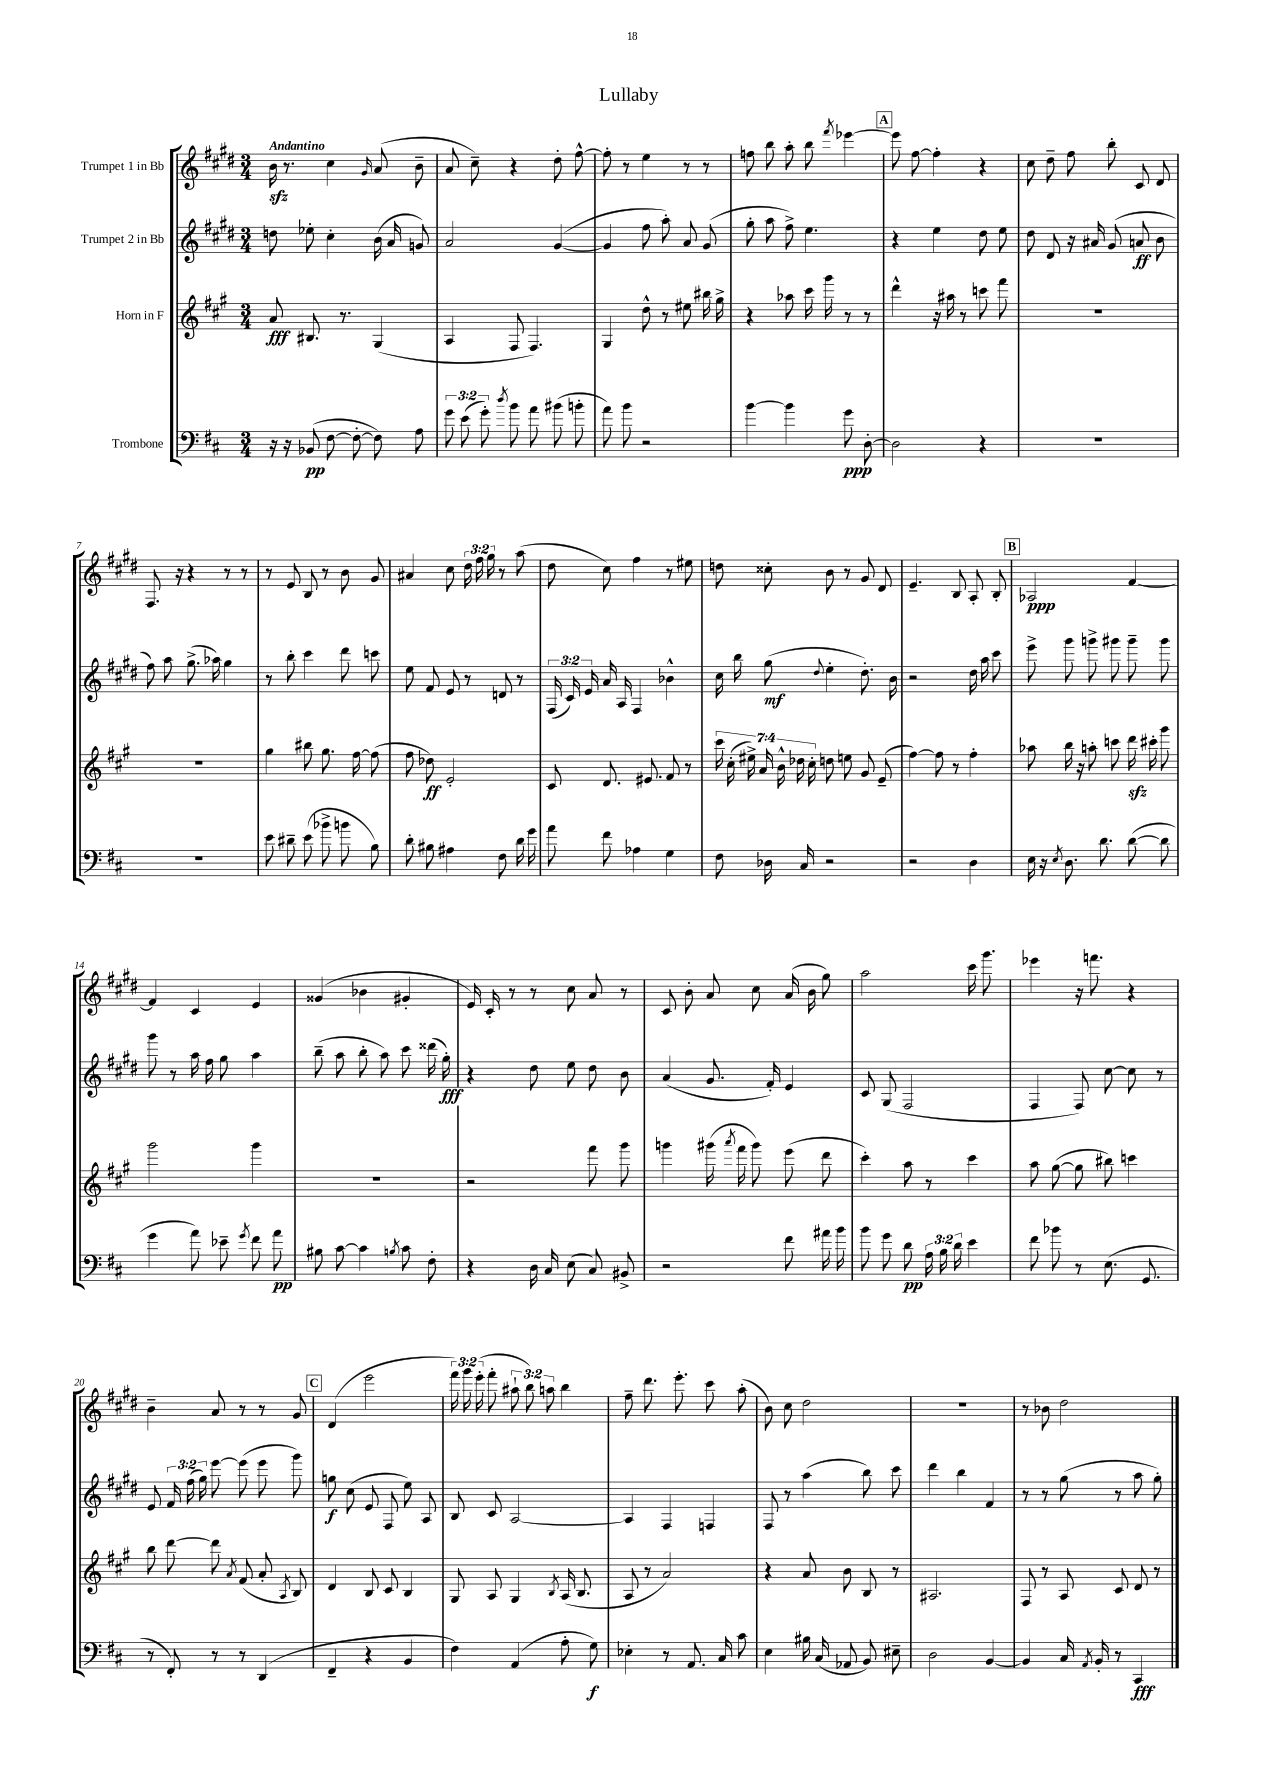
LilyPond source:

\header { title = "Lullaby" }
<<
\new StaffGroup <<
\new Staff = "s0" \with { instrumentName = "Trumpet 1 in Bb" } {
    \clef treble \key e \major \numericTimeSignature \time 3/4 \override Staff.TupletNumber.text = #tuplet-number::calc-fraction-text \tempo "Andantino"
    \autoBeamOff b'16\sfz r8. cis''4 \grace { gis'16 } a'8( b'8-- |
    a'8 cis''8--) r4 dis''8-. fis''8~-^ |
    fis''8-. r8 e''4 r8 r8 |
    f''8 b''8 a''8-. b''8 \acciaccatura { fis'''8 } ees'''4~ |
    \mark \markup { \box "A" } ees'''8 fis''8~ fis''4-. r4 |
    cis''8 dis''8-- fis''8 b''8-. cis'8 dis'8 |
    fis8. r16 r4 r8 r8 |
    r8 e'8 b8 r8 b'8 gis'8 |
    ais'4 cis''8 \tuplet 3/2 { dis''16 fis''16 gis''16 } r8 a''8( |
    dis''8 cis''8) fis''4 r8 eis''8 |
    d''8 cisis''8-. b'8 r8 gis'8 dis'8 |
    e'4.-- b8 a8-. b8-. |
    \mark \markup { \box "B" } aes2\ppp fis'4~ |
    fis'4 cis'4 e'4 |
    gisis'4( bes'4 gis'4-. |
    e'16) cis'16-. r8 r8 cis''8 a'8 r8 |
    cis'8 b'8-. a'8 cis''8 a'16( b'16 gis''8) |
    a''2 cis'''16 gis'''8. |
    ees'''4 r16 f'''8. r4 |
    b'4-- a'8 r8 r8 gis'8 |
    \mark \markup { \box "C" } dis'4( e'''2 |
    \tuplet 3/2 { fis'''16) gis'''16 e'''16-.( } fis'''8-. \tuplet 3/2 { ais''8-! b''8) a''8 } b''4 |
    fis''8-- dis'''8. e'''8.-. cis'''8 a''8-.( |
    b'8) cis''8 dis''2 |
    R2. |
    r8 bes'8 dis''2 \bar "|." |
}
\new Staff = "s1" \with { instrumentName = "Trumpet 2 in Bb" } {
    \clef treble \key e \major \numericTimeSignature \time 3/4 \override Staff.TupletNumber.text = #tuplet-number::calc-fraction-text
    \autoBeamOff d''8 ees''8-. cis''4-. b'16( a'16 g'8) |
    a'2 gis'4~( |
    gis'4 fis''8 a''8-.) a'8 gis'8( |
    gis''8-. a''8 fis''8->) e''4. |
    \mark \markup { \box "A" } r4 e''4 dis''8 e''8 |
    dis''8 dis'8 r16 ais'16 gis'8( a'8\ff b'8 |
    fis''8) a''8 gis''8.->( aes''16) gis''4 |
    r8 b''8-. cis'''4 dis'''8 c'''8 |
    e''8 fis'8 e'8 r8 d'8 r8 |
    \tuplet 3/2 { fis16( cis'16) e'16 } a'16 a16 fis4 bes'4-^ |
    cis''16 b''16 gis''8\mf( \appoggiatura { dis''8 } e''4-. dis''8.-.) b'16 |
    r2 dis''16 a''16 cis'''8 |
    \mark \markup { \box "B" } e'''8-> gis'''8 g'''8-> gis'''8 gis'''8-- gis'''8 |
    gis'''8 r8 a''16 fis''16 gis''8 a''4 |
    b''8--( a''8 b''8-. a''8) cis'''8 disis'''16( gis''16-.\fff) |
    r4 dis''8 e''8 dis''8 b'8 |
    a'4( gis'8. fis'16-.) e'4 |
    cis'8 gis8( fis2 |
    fis4 fis8) cis''8~ cis''8 r8 |
    e'8 \tuplet 3/2 { fis'16 fis''16( gis''16) } e'''8~ e'''8( e'''8 gis'''8) |
    \mark \markup { \box "C" } g''8\f cis''8( e'8 fis8 e''8) a8 |
    b8 cis'8 a2~ |
    a4 fis4 f4 |
    fis8 r8 a''4( b''8) cis'''8 |
    dis'''4 b''4 fis'4 |
    r8 r8 gis''8( r8 a''8 gis''8-.) \bar "|." |
}
\new Staff = "s2" \with { instrumentName = "Horn in F" } {
    \clef treble \key a \major \numericTimeSignature \time 3/4 \override Staff.TupletNumber.text = #tuplet-number::calc-fraction-text
    \autoBeamOff a'8\fff bis8. r8. gis4( |
    a4 fis8 fis4.) |
    gis4 d''8-^ r8 eis''8 bis''16 gis''16-> |
    r4 aes''8 cis'''16 gis'''16 r8 r8 |
    \mark \markup { \box "A" } d'''4-^ r16 ais''16 r8 c'''8 fis'''8 |
    R2. |
    R2. |
    gis''4 bis''8 gis''8. fis''16~ fis''8( |
    fis''8 des''8\ff) e'2-. |
    cis'8 d'8. eis'8. fis'8 r8 |
    \tuplet 7/4 { cis'''16 cis''16-.( eis''16->) a'16 b'16-^ des''16 cis''16-. } d''8 e''8 gis'8 e'8--( |
    fis''4~) fis''8 r8 fis''4-. |
    \mark \markup { \box "B" } aes''8 b''16 r16 a''8-. c'''8 d'''16\sfz cis'''16-. gis'''8 |
    gis'''2 gis'''4 |
    R2. |
    r2 fis'''8 gis'''8 |
    g'''4 gis'''16( \acciaccatura { a'''8 } fis'''16 gis'''8) e'''8( d'''8 |
    cis'''4-.) a''8 r8 cis'''4 |
    a''8 gis''8~( gis''8 bis''8) c'''4 |
    b''8 d'''8~ d'''8 \acciaccatura { a'8 } fis'8( a'8-. \acciaccatura { a8 } b8) |
    \mark \markup { \box "C" } d'4 b8 cis'8 b4 |
    gis8 a8 gis4 \acciaccatura { b8 } a16( b8. |
    a8 r8 a'2) |
    r4 a'8 b'8 b8 r8 |
    ais2. |
    fis8 r8 a8 cis'8 d'8 r8 \bar "|." |
}
\new Staff = "s3" \with { instrumentName = "Trombone" } {
    \clef bass \key d \major \numericTimeSignature \time 3/4 \override Staff.TupletNumber.text = #tuplet-number::calc-fraction-text
    \autoBeamOff r16 r16 bes,8\pp( fis8~ fis8~-. fis8) a8 |
    \tuplet 3/2 { g'8 e'8( g'8-.) } \acciaccatura { d''8 } b'8 a'8 bis'8( b'8-. |
    a'8) b'8 r2 |
    b'4~ b'4 g'8\ppp d8~-. |
    \mark \markup { \box "A" } d2 r4 |
    R2. |
    R2. |
    e'8 dis'8-- e'8( bes'8-> b'8 b8) |
    d'8-. bis8 ais4 fis8 d'16 g'16 |
    a'8 fis'8 aes4 g4 |
    fis8 des16 cis16 r2 |
    r2 d4 |
    \mark \markup { \box "B" } e16 r16 \acciaccatura { e8 } d8. d'8. d'8~( d'8 |
    g'4 a'8) ees'8-- \acciaccatura { g'8 } fis'8 a'8\pp |
    bis8 cis'8~ cis'4 \acciaccatura { b8 } cis'8 fis8-. |
    r4 d16 cis16 e8( cis8) bis,8-> |
    r2 fis'8 ais'16 b'16 |
    b'8 g'8 d'8\pp \tuplet 3/2 { a16 b16 d'16 } e'4 |
    fis'8 bes'8 r8 e8.( g,8. |
    r8 fis,8-.) r8 r8 d,4( |
    \mark \markup { \box "C" } fis,4-- r4 b,4 |
    fis4) a,4( a8-. g8\f) |
    ees4-. r8 a,8. cis16 cis'8 |
    e4 bis16 cis16( aes,8 b,8) eis8-- |
    d2 b,4~ |
    b,4 cis16 \acciaccatura { a,8 } b,16-. r8 cis,4\fff \bar "|." |
}
>>
>>
